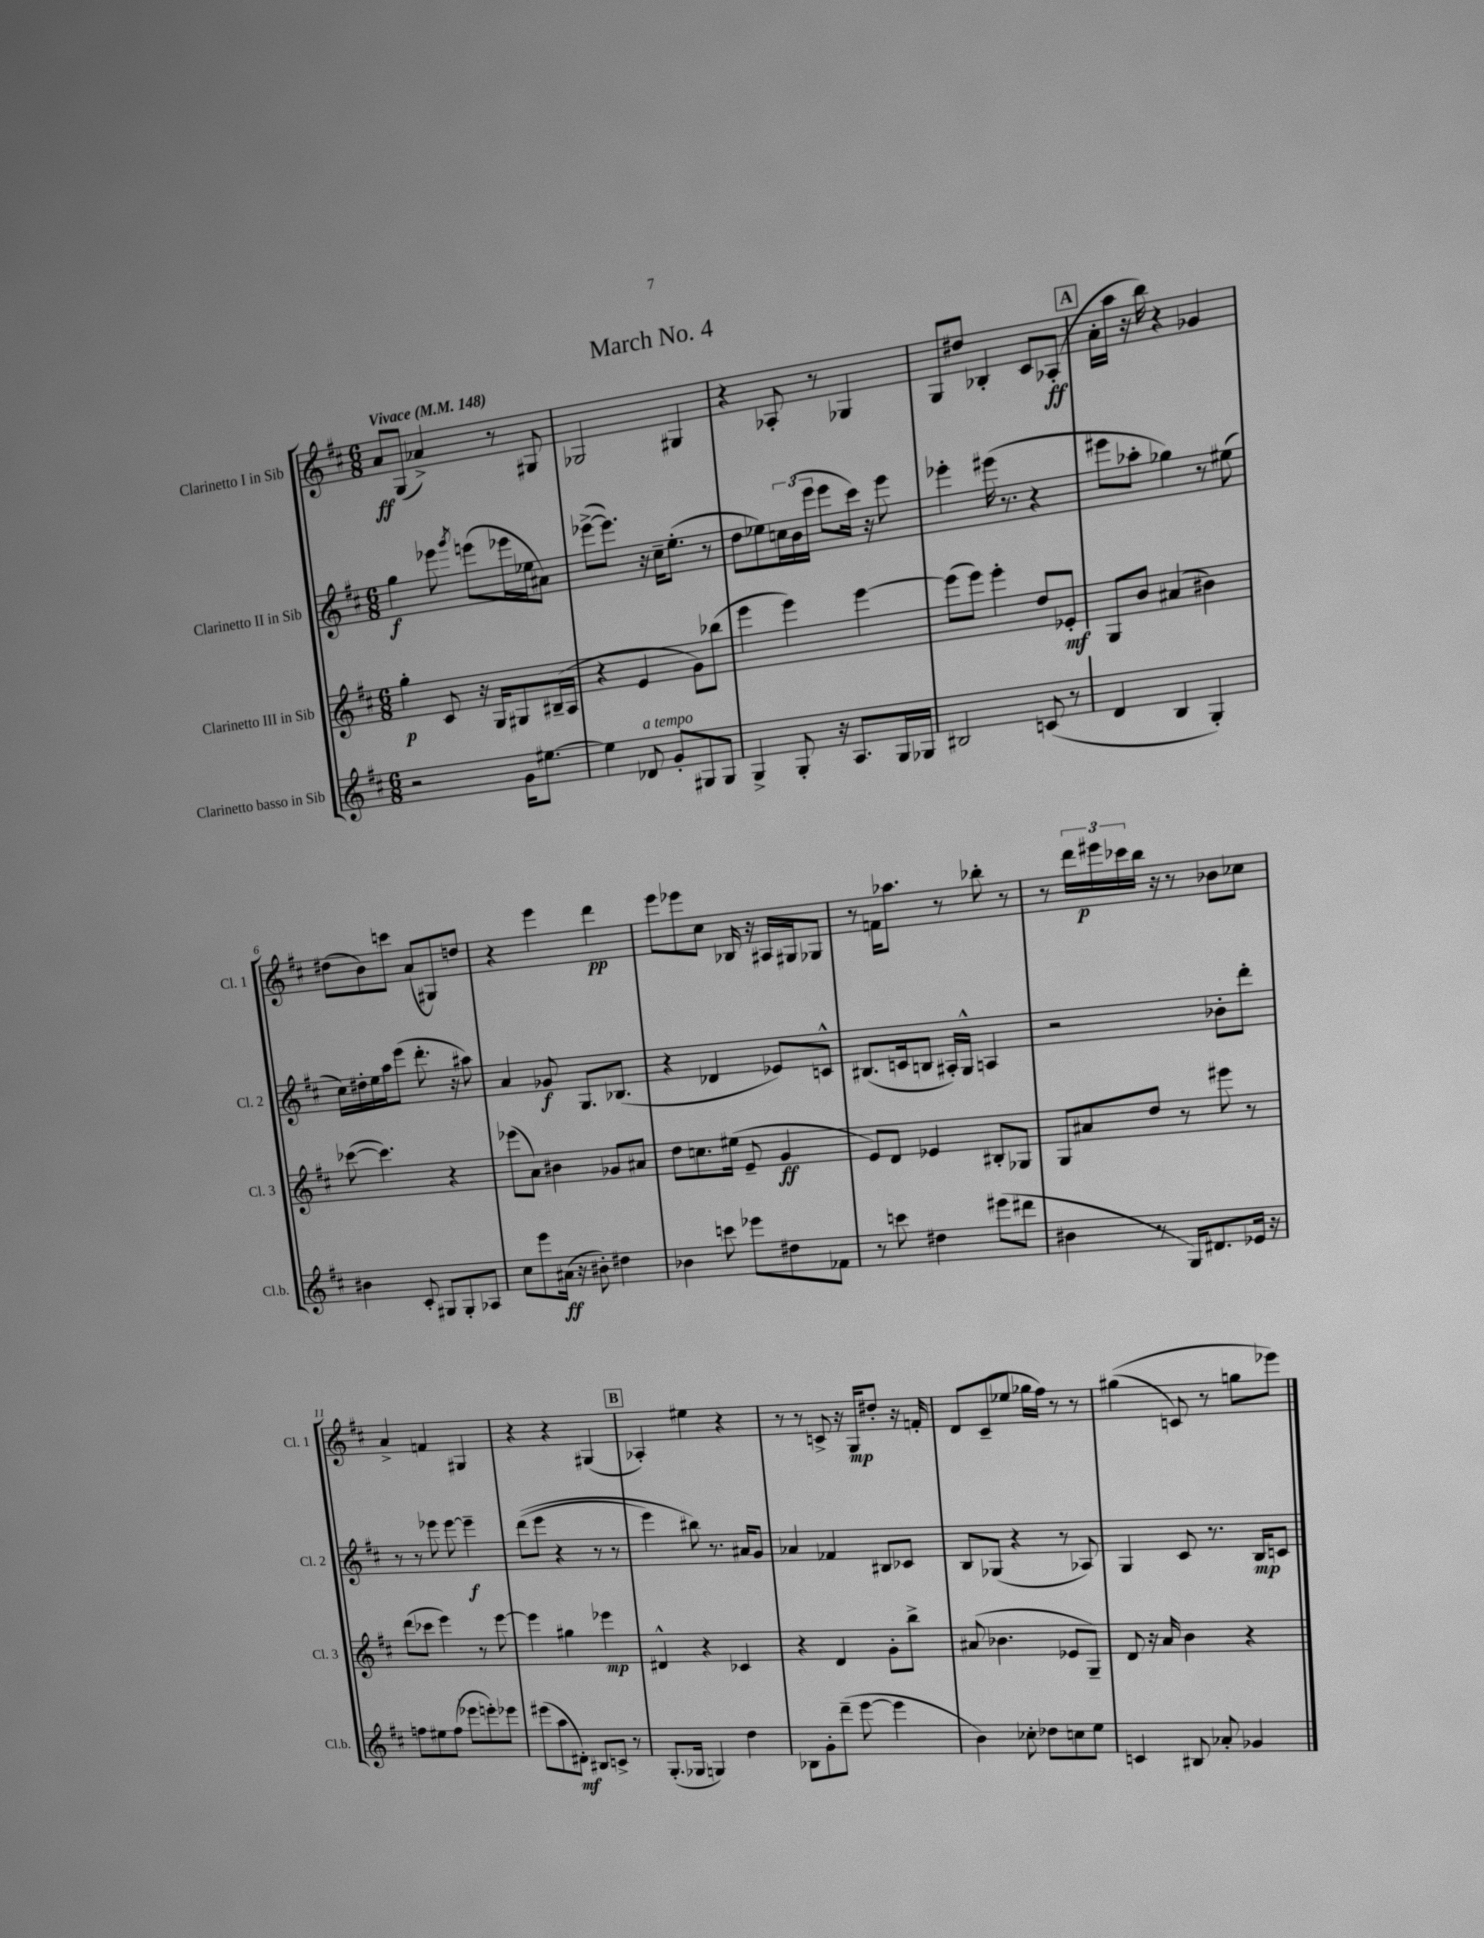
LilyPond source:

\header { title = "March No. 4" }
<<
\new StaffGroup <<
\new Staff = "s0" \with { instrumentName = "Clarinetto I in Sib" shortInstrumentName = "Cl. 1" } {
    \clef treble \key d \major \numericTimeSignature \time 6/8 \tempo "Vivace" 4 = 148
    a'8\ff g8( aes'4->) r8 gis8 |
    ges2 gis4 |
    r4 aes8-. r8 ges4 |
    g8 dis''8 bes4-. cis'8 aes8-.\ff( |
    \mark \markup { \box "A" } a'16-. a''16 r16 b''16) r4 ges'4 |
    dis''8( b'8) c'''8 a'8( gis8) d''8 |
    r4 e'''4 d'''4\pp |
    e'''8 ees'''8 cis''8 bes16 r16 ais16 gis16 ges8 |
    r8 f'16 aes''8. r8 bes''8-. r8 |
    r8 \tuplet 3/2 { d'''16 eis'''16\p ces'''16 } b''16 r16 r8 bes'8 ces''8 |
    a'4-> f'4 gis4 |
    r4 r4 gis4( |
    \mark \markup { \box "B" } aes4-.) eis''4 r4 |
    r8 r8 c'8-> r16 g16\mp dis''8-. r16 f'16-. |
    d'8 cis'8--( ees''8 ges''16 fis''16) r8 r8 |
    gis''4(\( c'8) r8 g''8 ees'''8\) \bar "|." |
}
\new Staff = "s1" \with { instrumentName = "Clarinetto II in Sib" shortInstrumentName = "Cl. 2" } {
    \clef treble \key d \major \numericTimeSignature \time 6/8
    g''4\f ees'''8 \acciaccatura { g'''8 } e'''8( ees'''16 ees''16 ais'8) |
    ees'''8~->( ees'''8.) r16 cis''16-- e''8.-.( r8 |
    d''8 ees''8) \tuplet 3/2 { c''16 b'16( e'''16 } e'''8 cis'''16) r16 e'''8 |
    ees'''4-. eis'''16( r8. r4 |
    \mark \markup { \box "A" } eis'''8 aes''8-. ges''4) r8 eis''8( |
    cis''16) dis''16-. e''16 a''16 e'''8( d'''8.-. r16 ais''8) |
    a'4 ges'8\f g8. bes8.( |
    r4 des'4 ees'8) c'8-^ |
    bis8.( c'16 b8 ais16-.) g16-^ a4 |
    r2 bes'8-. d'''8-. |
    r8 r8 ees'''8 ees'''8~ ees'''4--\f |
    d'''8(\( e'''8 r4 r8 r8 |
    \mark \markup { \box "B" } e'''4) bis''8\) r8. ais'16 g'8 |
    aes'4 fes'4 bis8 ces'8 |
    b8 ges8( r4 r8 aes8) |
    g4 cis'8 r8. b16\mp c'8 \bar "|." |
}
\new Staff = "s2" \with { instrumentName = "Clarinetto III in Sib" shortInstrumentName = "Cl. 3" } {
    \clef treble \key d \major \numericTimeSignature \time 6/8
    g''4-.\p cis'8 r16 g16 gis8 bis16--( a16 |
    r4 e'4 g'8) bes''8( |
    e'''4 e'''4) e'''4~ |
    e'''8( e'''8) e'''4-. d''8 ees'8-.\mf |
    \mark \markup { \box "A" } g8 b'8 ais'4( bis'4) |
    ces'''8~( ces'''4.) r4 |
    ees'''8( a'8) bis'4 ges'8 ais'8 |
    d''8 c''8. eis''16( e'8-- g'4\ff |
    e'8) d'8 ees'4 bis8-. ges8 |
    g8 ais'8 d''8 r8 eis'''8 r8 |
    d'''8( ces'''8 e'''4) r8 e'''8~ |
    e'''4 gis''4 ees'''4\mp |
    \mark \markup { \box "B" } dis'4-^ r4 ces'4 |
    r4 d'4 g'8-. b''8-> |
    ais'8( bes'4. ees'8 g8--) |
    d'8 r16 a'16 b'4 r4 \bar "|." |
}
\new Staff = "s3" \with { instrumentName = "Clarinetto basso in Sib" shortInstrumentName = "Cl.b." } {
    \clef treble \key d \major \numericTimeSignature \time 6/8
    r2 g'16 eis''8.~ |
    eis''4 des'8^\markup { \italic "a tempo" } g'8-. gis8 gis8 |
    g4-> g8-. r16 a8. g16 ges16 |
    bis2 c'8( r8 |
    \mark \markup { \box "A" } d'4 b4 g4-.) |
    bis'4 cis'8-. gis8 gis8-. aes8 |
    cis''8 e'''8 ais'16\ff( r16 bis'8-.) dis''4 |
    bes'4 c'''8 ees'''8 dis''8 fes'8 |
    r8 c'''8 dis''4 eis'''8( dis'''8 |
    bis'4 r8 g16) dis'8. ees'16 r16 |
    f''8 eis''8 f''8( ees'''8 e'''8-.) ees'''8 |
    eis'''8( a''8 dis'8-.\mf) bis8 c'8-> r8 |
    \mark \markup { \box "B" } g8.-.( ges16 g4) d''4 |
    bes8 g'8-. d'''8--( e'''8~ e'''4 |
    b'4) ces''8-. des''8 c''8 e''8 |
    c'4 bis8 aes'8-. ges'4 \bar "|." |
}
>>
>>
